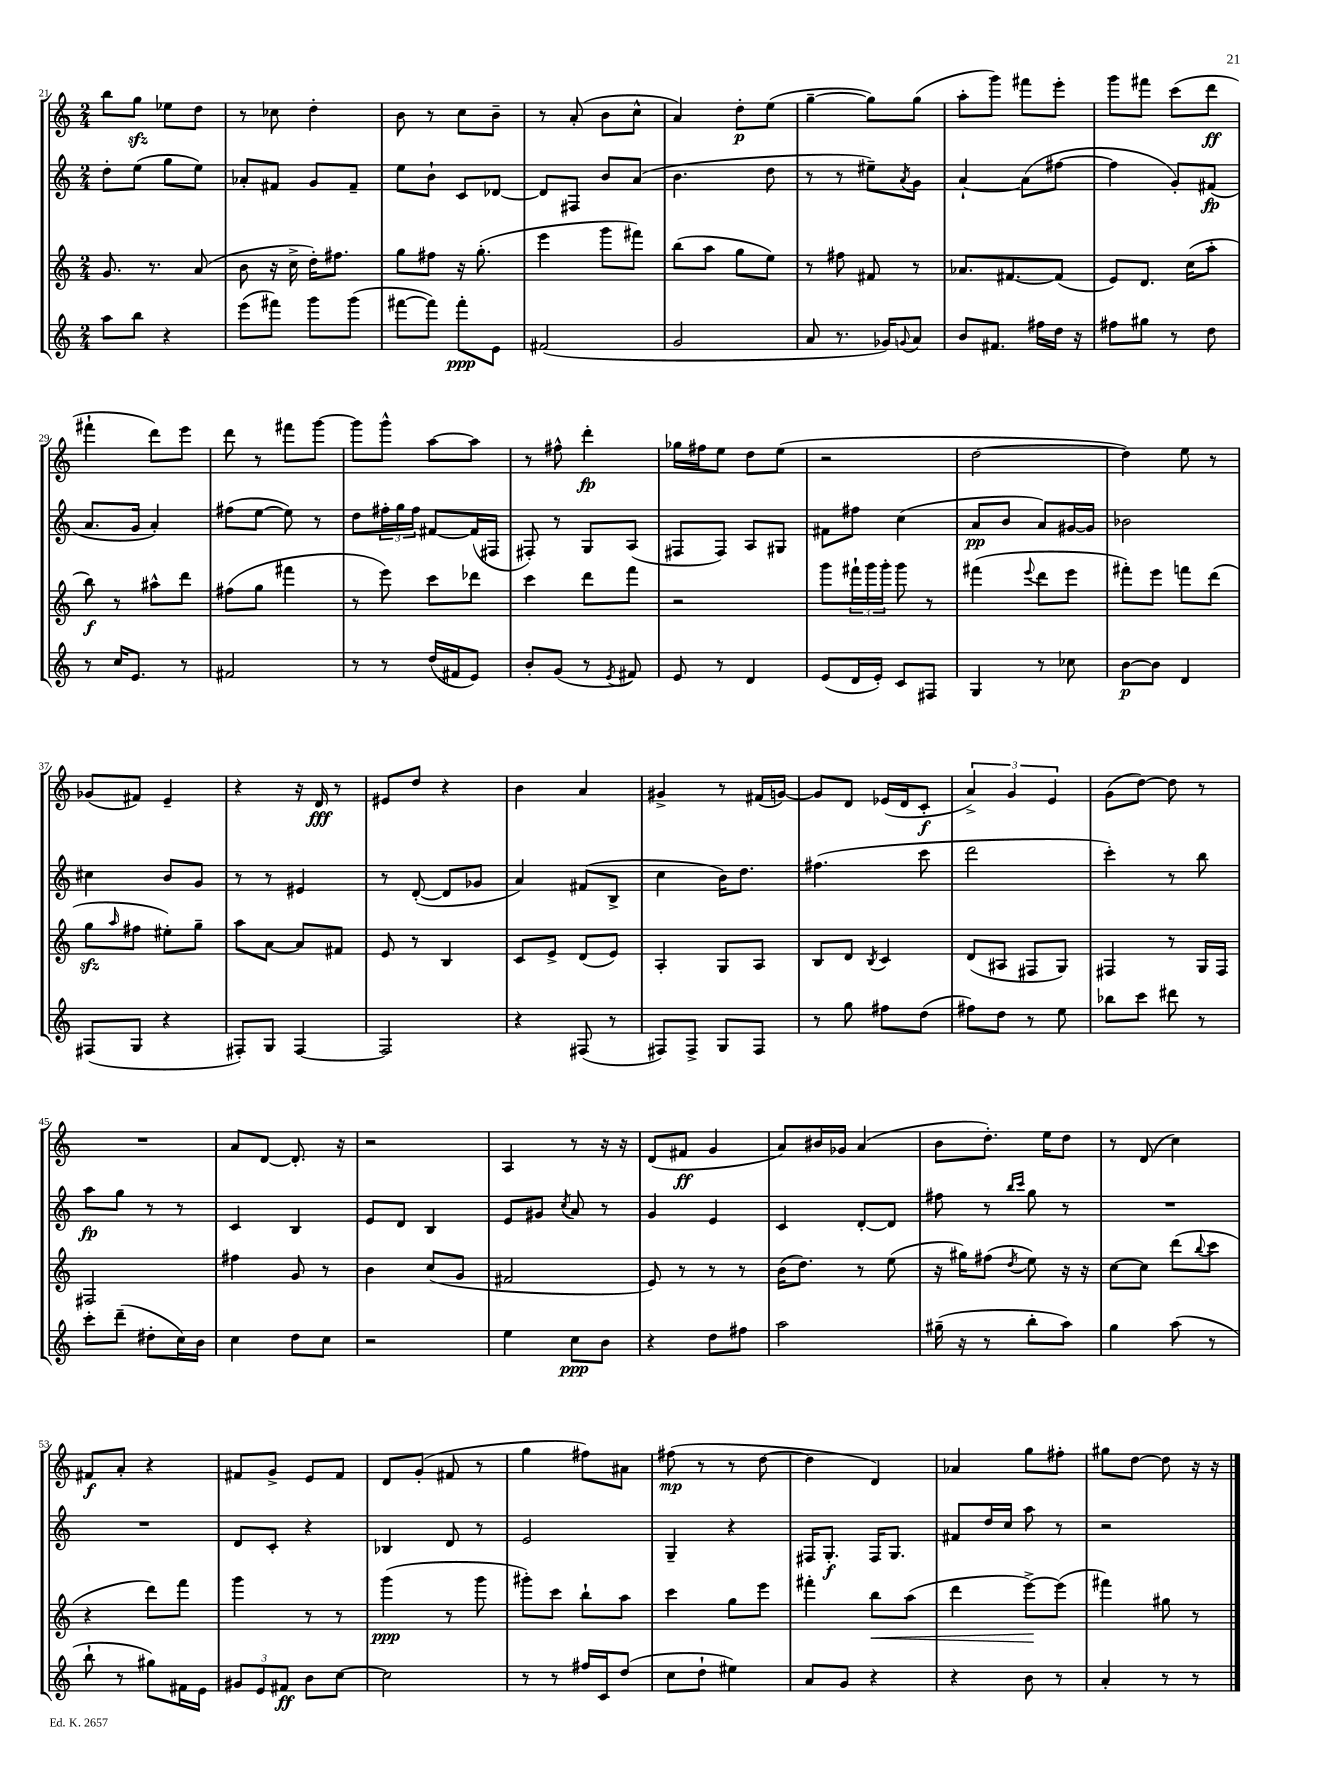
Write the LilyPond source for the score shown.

<<
\new StaffGroup <<
\new Staff = "s0" {
    \clef treble \key c \major \numericTimeSignature \time 2/4
    b''8 g''8\sfz ees''8 d''8 |
    r8 ces''8 d''4-. |
    b'8 r8 c''8 b'8-- |
    r8 a'8-.( b'8 c''8-^ |
    a'4) d''8-.\p e''8( |
    g''4~-- g''8) g''8( |
    a''8-. g'''8) fis'''8 e'''8-. |
    g'''8 fis'''8 c'''8( d'''8\ff |
    fis'''4-! d'''8) e'''8 |
    d'''8 r8 fis'''8 g'''8~ |
    g'''8 g'''8-^ a''8~ a''8 |
    r8 fis''8-^ d'''4-.\fp |
    ges''16 fis''16 e''8 d''8 e''8( |
    r2 |
    d''2~ |
    d''4) e''8 r8 |
    ges'8( fis'8) e'4-- |
    r4 r16 d'16\fff r8 |
    eis'8 d''8 r4 |
    b'4 a'4 |
    gis'4-> r8 fis'16( g'16~) |
    g'8 d'8 ees'16( d'16 c'8-.\f |
    \tuplet 3/2 { a'4->) g'4 e'4 } |
    g'8( d''8~) d''8 r8 |
    R2 |
    a'8 d'8~ d'8.-. r16 |
    r2 |
    a4 r8 r16 r16 |
    d'8( fis'8\ff g'4 |
    a'8) bis'16 ges'16 a'4( |
    b'8 d''8.-.) e''16 d''8 |
    r8 d'8( c''4) |
    fis'8\f a'8-. r4 |
    fis'8 g'8-> e'8 fis'8 |
    d'8 g'8-.( fis'8 r8 |
    g''4 fis''8) ais'8 |
    fis''8\mp( r8 r8 d''8~ |
    d''4 d'4) |
    aes'4 g''8 fis''8-. |
    gis''8 d''8~ d''8 r16 r16 \bar "|." |
}
\new Staff = "s1" {
    \clef treble \key c \major \numericTimeSignature \time 2/4
    d''8-. e''8( g''8 e''8) |
    aes'8-. fis'8 g'8 fis'8-- |
    e''8 b'8-! c'8 des'8~ |
    des'8 fis8 b'8 a'8( |
    b'4. d''8 |
    r8 r8 eis''8--) \acciaccatura { a'8 } g'8 |
    a'4~-! a'8( fis''8~ |
    fis''4 g'8-.) fis'8\fp( |
    a'8. g'16 a'4-.) |
    fis''8( e''8~ e''8) r8 |
    d''8 \tuplet 3/2 { fis''16-. g''16 fis''16 } fis'8~ fis'16( fis16 |
    fis8-.) r8 g8 a8( |
    fis8 fis8) a8 gis8 |
    fis'8 fis''8 c''4( |
    a'8\pp b'8 a'8) gis'16~ gis'16 |
    bes'2 |
    cis''4 b'8 g'8 |
    r8 r8 eis'4 |
    r8 d'8~-.( d'8 ges'8 |
    a'4) fis'8( b8-> |
    c''4 b'16) d''8. |
    fis''4.( c'''8 |
    d'''2 |
    c'''4-.) r8 b''8 |
    a''8\fp g''8 r8 r8 |
    c'4 b4 |
    e'8 d'8 b4 |
    e'8 gis'8 \acciaccatura { c''8 } a'8 r8 |
    g'4 e'4 |
    c'4 d'8~-. d'8 |
    fis''8 r8 \grace { b''16 c'''16 } g''8 r8 |
    R2 |
    R2 |
    d'8 c'8-. r4 |
    bes4 d'8 r8 |
    e'2 |
    g4-- r4 |
    fis16 g8.-.\f fis16 g8. |
    fis'8 d''16 c''16 a''8 r8 |
    r2 \bar "|." |
}
\new Staff = "s2" {
    \clef treble \key c \major \numericTimeSignature \time 2/4
    g'8. r8. a'8( |
    b'8 r16 c''16-> d''16-.) fis''8. |
    g''8 fis''8 r16 g''8.-.( |
    e'''4 g'''8 fis'''8) |
    b''8( a''8 g''8 e''8) |
    r8 fis''8 fis'8 r8 |
    aes'8. fis'8.~ fis'8( |
    e'8) d'8. c''16( a''8-. |
    b''8\f) r8 ais''8-^ d'''8 |
    fis''8( g''8 fis'''4 |
    r8 e'''8) c'''8 des'''8 |
    c'''4 d'''8 f'''8 |
    r2 |
    g'''8 \tuplet 3/2 { fis'''16-! g'''16 g'''16-. } g'''8 r8 |
    fis'''4( \appoggiatura { e'''8 } d'''8 e'''8 |
    fis'''8-.) e'''8 f'''8 d'''8( |
    g''8\sfz \grace { a''16 } fis''8 eis''8-.) g''8-- |
    a''8 a'8~ a'8 fis'8 |
    e'8 r8 b4 |
    c'8 e'8-> d'8( e'8) |
    a4-. g8 a8 |
    b8 d'8 \acciaccatura { b8 } c'4 |
    d'8( ais8 fis8 g8) |
    fis4 r8 g16 fis16 |
    fis2 |
    fis''4 g'8 r8 |
    b'4 c''8( g'8 |
    fis'2 |
    e'8) r8 r8 r8 |
    b'16( d''8.) r8 e''8( |
    r16 gis''16) fis''8( \acciaccatura { d''8 } e''8) r16 r16 |
    c''8~ c''8 d'''8( \appoggiatura { b''8 } c'''8 |
    r4 d'''8) f'''8 |
    g'''4 r8 r8 |
    g'''4\ppp( r8 g'''8 |
    gis'''8-.) c'''8 b''8-! a''8 |
    c'''4 g''8 e'''8 |
    fis'''4-. b''8\< a''8( |
    d'''4 e'''8~->\!) e'''8( |
    fis'''4) gis''8 r8 \bar "|." |
}
\new Staff = "s3" {
    \clef treble \key c \major \numericTimeSignature \time 2/4
    a''8 b''8 r4 |
    e'''8( fis'''8) g'''8 g'''8( |
    fis'''8~ fis'''8) fis'''8-.\ppp e'8 |
    fis'2( |
    g'2 |
    a'8 r8. ges'16) \appoggiatura { g'8 } a'8 |
    b'8 fis'8. fis''16 d''16 r16 |
    fis''8 gis''8 r8 d''8 |
    r8 c''16 e'8. r8 |
    fis'2 |
    r8 r8 d''16( fis'16 e'8) |
    b'8-. g'8( r8 \acciaccatura { e'8 } fis'8) |
    e'8 r8 d'4 |
    e'8( d'16 e'16-.) c'8 fis8 |
    g4 r8 ces''8 |
    b'8~\p b'8 d'4 |
    fis8( g8 r4 |
    fis8-.) g8 fis4~ |
    fis2 |
    r4 fis8( r8 |
    fis8) fis8-> g8 fis8 |
    r8 g''8 fis''8 d''8( |
    fis''8) d''8 r8 e''8 |
    bes''8 c'''8 dis'''8 r8 |
    c'''8-. d'''8--( dis''8-. c''16) b'16 |
    c''4 d''8 c''8 |
    r2 |
    e''4 c''8\ppp b'8 |
    r4 d''8 fis''8 |
    a''2 |
    gis''16--( r16 r8 b''8-. a''8) |
    g''4 a''8( r8 |
    b''8-! r8 gis''8) fis'16 e'16 |
    \tuplet 3/2 { gis'8 e'8 fis'8\ff } b'8 c''8~ |
    c''2 |
    r8 r8 fis''16 c'16 d''8( |
    c''8 d''8-! eis''4) |
    a'8 g'8 r4 |
    r4 b'8 r8 |
    a'4-. r8 r8 \bar "|." |
}
>>
>>
\layout { \context { \Score currentBarNumber = #21 } }
